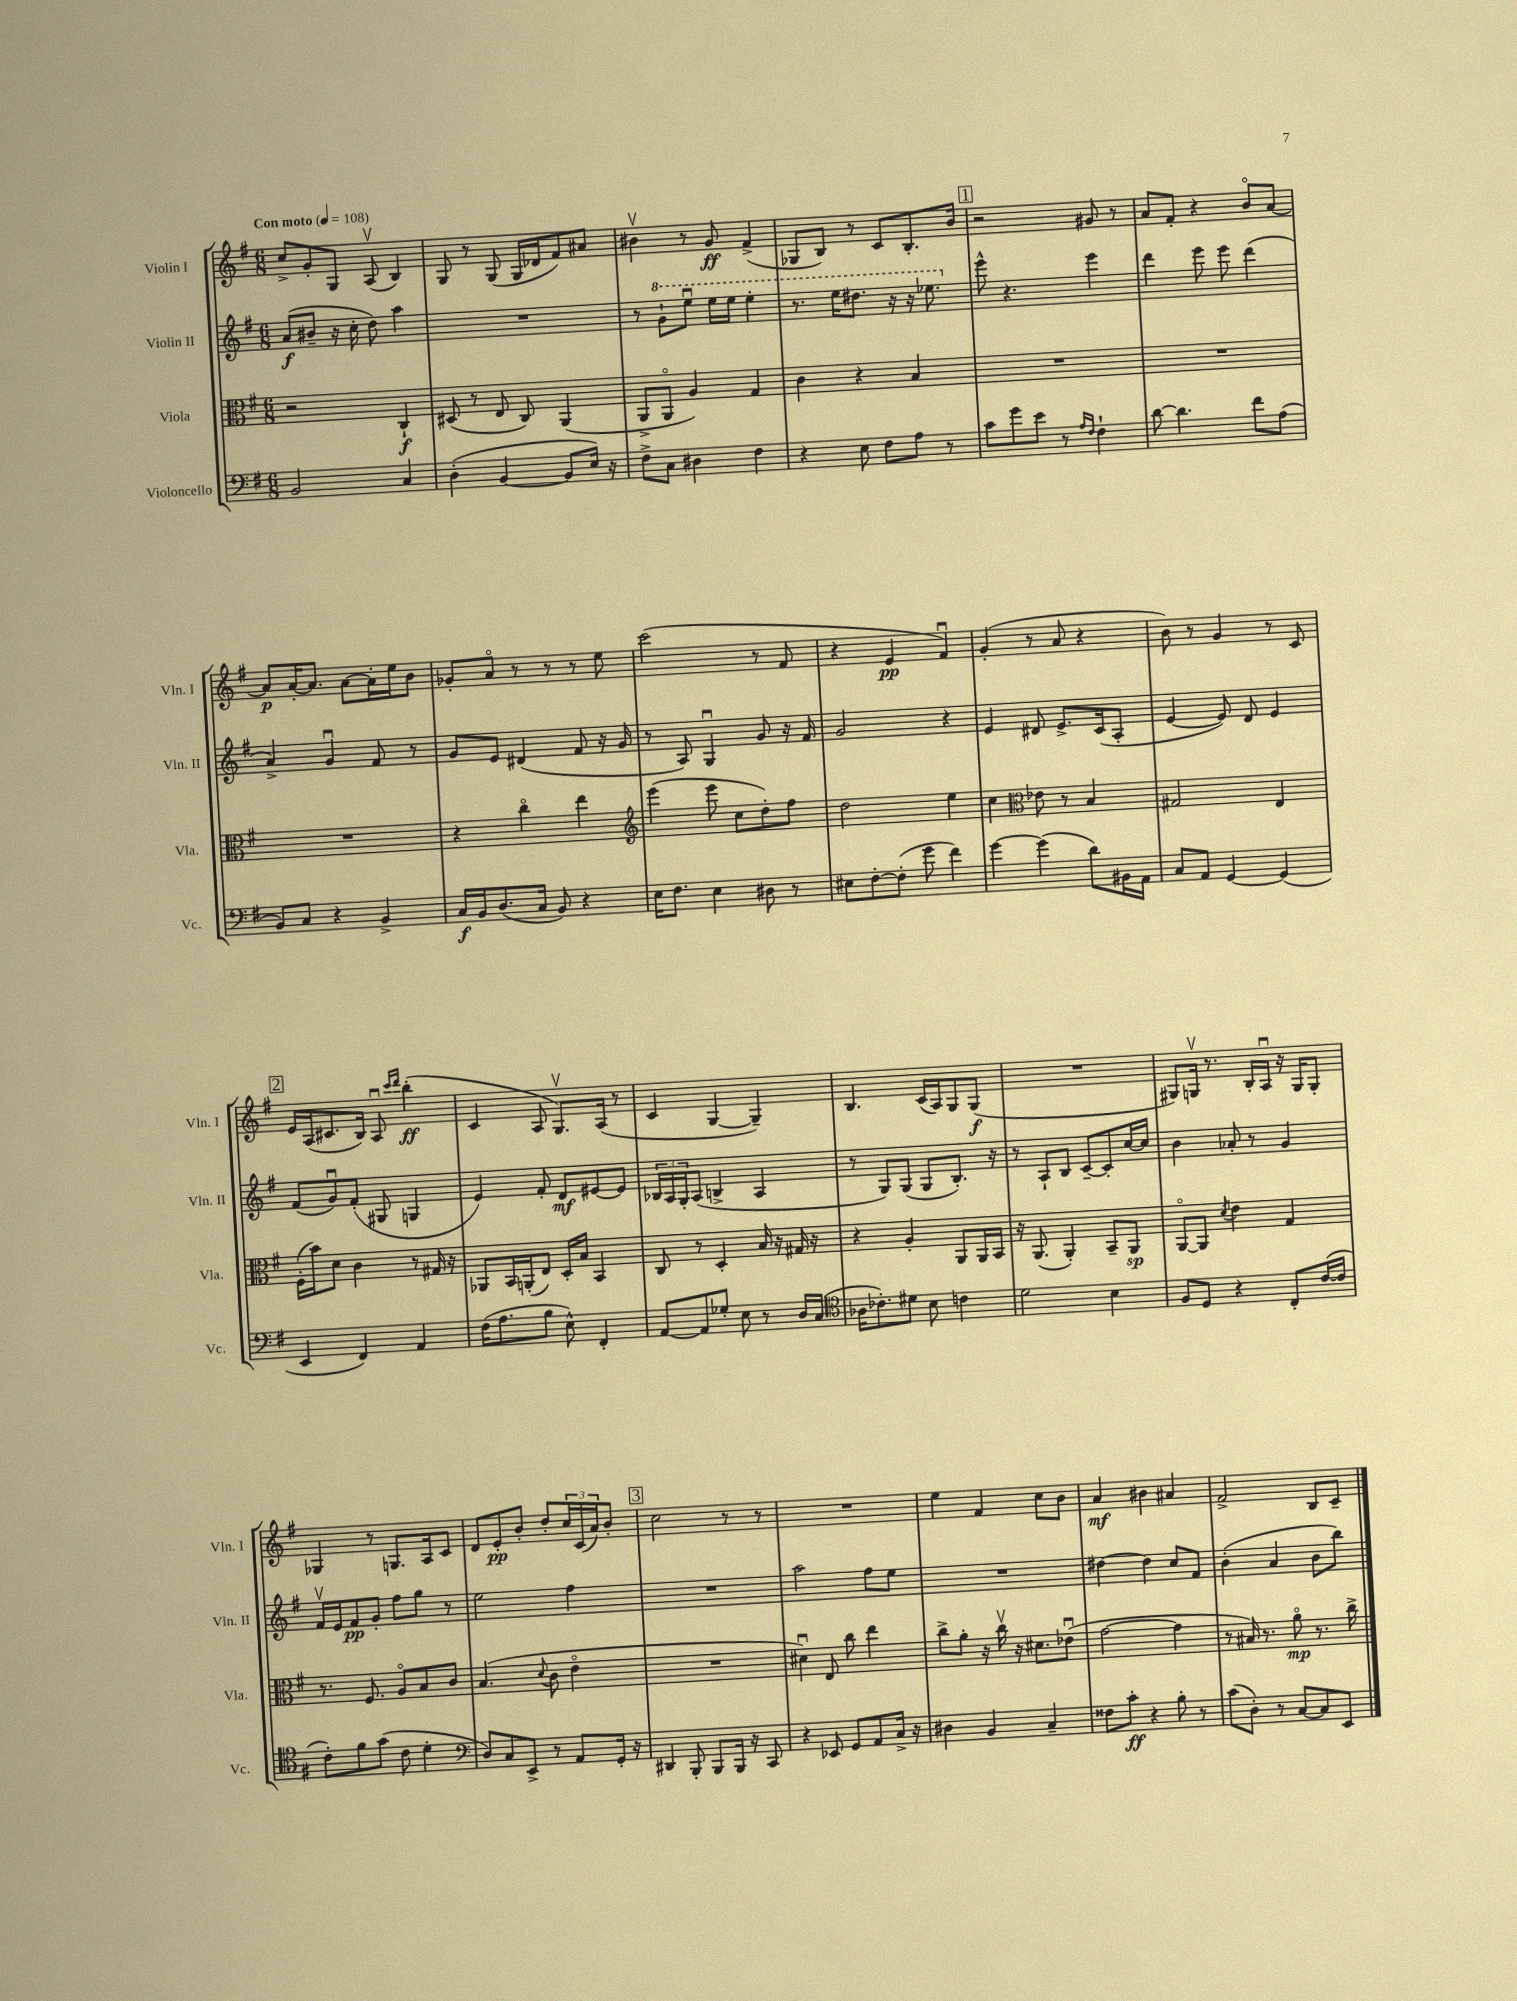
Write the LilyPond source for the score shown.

<<
\new StaffGroup <<
\new Staff = "s0" \with { instrumentName = "Violin I" shortInstrumentName = "Vln. I" } {
    \clef treble \key g \major \numericTimeSignature \time 6/8 \tempo "Con moto" 4 = 108
    c''8-> g'8-. g8 a8\upbow( b4) |
    g8 r8 g8( g16 des'16 fis'8) ais'8 |
    bis'4\upbow r8 g'8\ff fis'4->( |
    ges8 b8) r8 c'8 b8.-. b'16 |
    \mark \markup { \box "1" } r2 gis'8 r8 |
    a'8 fis'8-. r4 b'8\flageolet a'8~ |
    a'8\p a'16~-. a'8. a'8~ a'16-. e''16 b'8 |
    ges'8-. a'8\flageolet r8 r8 r8 e''8 |
    c'''2( r8 fis'8 |
    r4 e'4\pp fis'4\downbow) |
    g'4-.( r8 a'8 r4 |
    b'8) r8 g'4 r8 c'8 |
    \mark \markup { \box "2" } e'16 a16( cis'8. b16) a8\downbow \grace { c'''16 d'''16 } b''4-.\ff( |
    c'4 a8 g8.\upbow) a16( r8 |
    c'4 g4~ g4--) |
    b4. c'16( a16) g8 g8\f( |
    R2. |
    gis8) g16\upbow r8. b16-. a16\downbow r16 g16 g8-. |
    ges4 r8 g8. a16 c'8 |
    d'8 e'8-.\pp b'8-. d''8-. \tuplet 3/2 { c''16 c'16( a'16) } b'8-. |
    \mark \markup { \box "3" } c''2 r8 r8 |
    R2. |
    e''4 fis'4 c''8 b'8 |
    a'4\mf bis'4 ais'4 |
    fis'2-> b8 c'8-- \bar "|." |
}
\new Staff = "s1" \with { instrumentName = "Violin II" shortInstrumentName = "Vln. II" } {
    \clef treble \key g \major \numericTimeSignature \time 6/8
    a'8\f( bis'8-- r16 c''16-. d''8) a''4 |
    R2. |
    r8 \ottava #1 g''8-! e'''8\downbow e'''16 e'''16 e'''4-. |
    r8. e'''16 dis'''8. r16 r16 ees'''8. \ottava #0 |
    \mark \markup { \box "1" } e'''8-^ r4. e'''4 |
    d'''4 e'''8 e'''8 d'''4( |
    a'4->) g'4\downbow fis'8 r8 |
    g'8 e'8 dis'4( fis'8 r16 g'16 |
    r8 a8) g4\downbow g'8 r16 fis'16 |
    g'2 r4 |
    e'4 dis'8 e'8.-> c'16( a8-. |
    e'4~ e'8) d'8 e'4 |
    \mark \markup { \box "2" } fis'8( g'8\downbow) fis'8-.( gis8 g4 |
    e'4) fis'8-. d'8\mf eis'8~ eis'8 |
    \tuplet 3/2 { bes16 a16 g16-. } a8( b4-> a4 |
    r8 g8) g8( g8 b8.-.) r16 |
    r8 a8-! b8 c'8~-- c'8-. c''16~ c''16 |
    b'4 aes'8-. r8 g'4 |
    fis'16\upbow e'16 fis'8\pp g'8-. fis''8 g''8 r8 |
    e''2 fis''4 |
    \mark \markup { \box "3" } R2. |
    a''2 fis''8 e''8 |
    R2. |
    dis''4~ dis''4 c''8 fis'8 |
    b'4-.( a'4 b'8 b''8) \bar "|." |
}
\new Staff = "s2" \with { instrumentName = "Viola" shortInstrumentName = "Vla." } {
    \clef alto \key g \major \numericTimeSignature \time 6/8
    r2 c4-!\f |
    dis8( r8 e8 c8) a,4( |
    a,8-> a,8\flageolet a4) g4 |
    c'4 r4 b4 |
    \mark \markup { \box "1" } R2. |
    R2. |
    R2. |
    r4 c''4\flageolet e''4 |
    \clef treble e'''4( e'''8 c''8 d''8-.) fis''8 |
    d''2 e''4 |
    c''4 \clef alto ees'8 r8 b4 |
    gis2 e4 |
    \mark \markup { \box "2" } fis16-.( b'16) d'8 c'4 r8 gis16 r16 |
    aes,8 b,16 a,16-.( e8) d16-. b16 b,4 |
    c8 r8 d4-. b16 r16 gis16 r16 |
    r4 a4-. a,8 a,16 b,16 |
    r16 a,8.( a,4-.) b,8-- a,8\sp |
    a,8~\flageolet a,8 \acciaccatura { d'8 } e'4 g4 |
    r8. fis8. a8\flageolet b8 c'8 |
    b4.( \appoggiatura { d'8 } c'8 e'4\flageolet |
    \mark \markup { \box "3" } R2. |
    dis'4\downbow) e8 c''8 e''4 |
    c''8-> a'8-. r16 c''16\upbow r16 dis'8. ees'8\downbow( |
    g'2~ g'4 |
    r8 bis16) r8. a'8\flageolet\mp r8. c''16-> \bar "|." |
}
\new Staff = "s3" \with { instrumentName = "Violoncello" shortInstrumentName = "Vc." } {
    \clef bass \key g \major \numericTimeSignature \time 6/8
    b,2 c4 |
    d4-.( b,4~ b,8 e16) r16 |
    fis8-> c8 dis4 fis4 |
    r4 e8 fis8 a8 r8 |
    \mark \markup { \box "1" } c'8 g'8 e'8 r8 \grace { a16 fis16 } fis4-! |
    d'8~ d'4. fis'8 a8( |
    b,8) c8 r4 b,4-> |
    c16\f b,16 d8.( c16 b,8) r4 |
    e16 fis8. e4 dis8 r8 |
    eis8 fis8~-. fis8-.( g'8 fis'4) |
    g'4~ g'4( d'8) bis,16 a,16 |
    c8 a,8 g,4~ g,4( |
    \mark \markup { \box "2" } e,4 fis,4) a,4 |
    fis16( a8. b8 e8-^) fis,4-. |
    a,8~ a,8 ges8-. e8 r8 d16 c16( |
    \clef tenor aes16 ces'8.-.) dis'8 b8 c'4 |
    d'2 b4 |
    fis8 d8 r4 c8-. c'16~( c'16 |
    c'8-.) fis'8 g'8( c'8 d'4-. |
    \clef bass d8) c8 e,8-> r8 a,8 g,16-. r16 |
    \mark \markup { \box "3" } dis,4 b,,8-. b,,8 b,,16 r16 c,8 |
    r4 ees,8 g,8 a,8 c16-> r16 |
    dis4 b,4 c4-- |
    fisis8 c'8-.\ff r4 b8-. r8 |
    c'8( d8-.) r8 c8~ c8 e,8 \bar "|." |
}
>>
>>
\layout { \context { \Score \remove "Bar_number_engraver" } }
